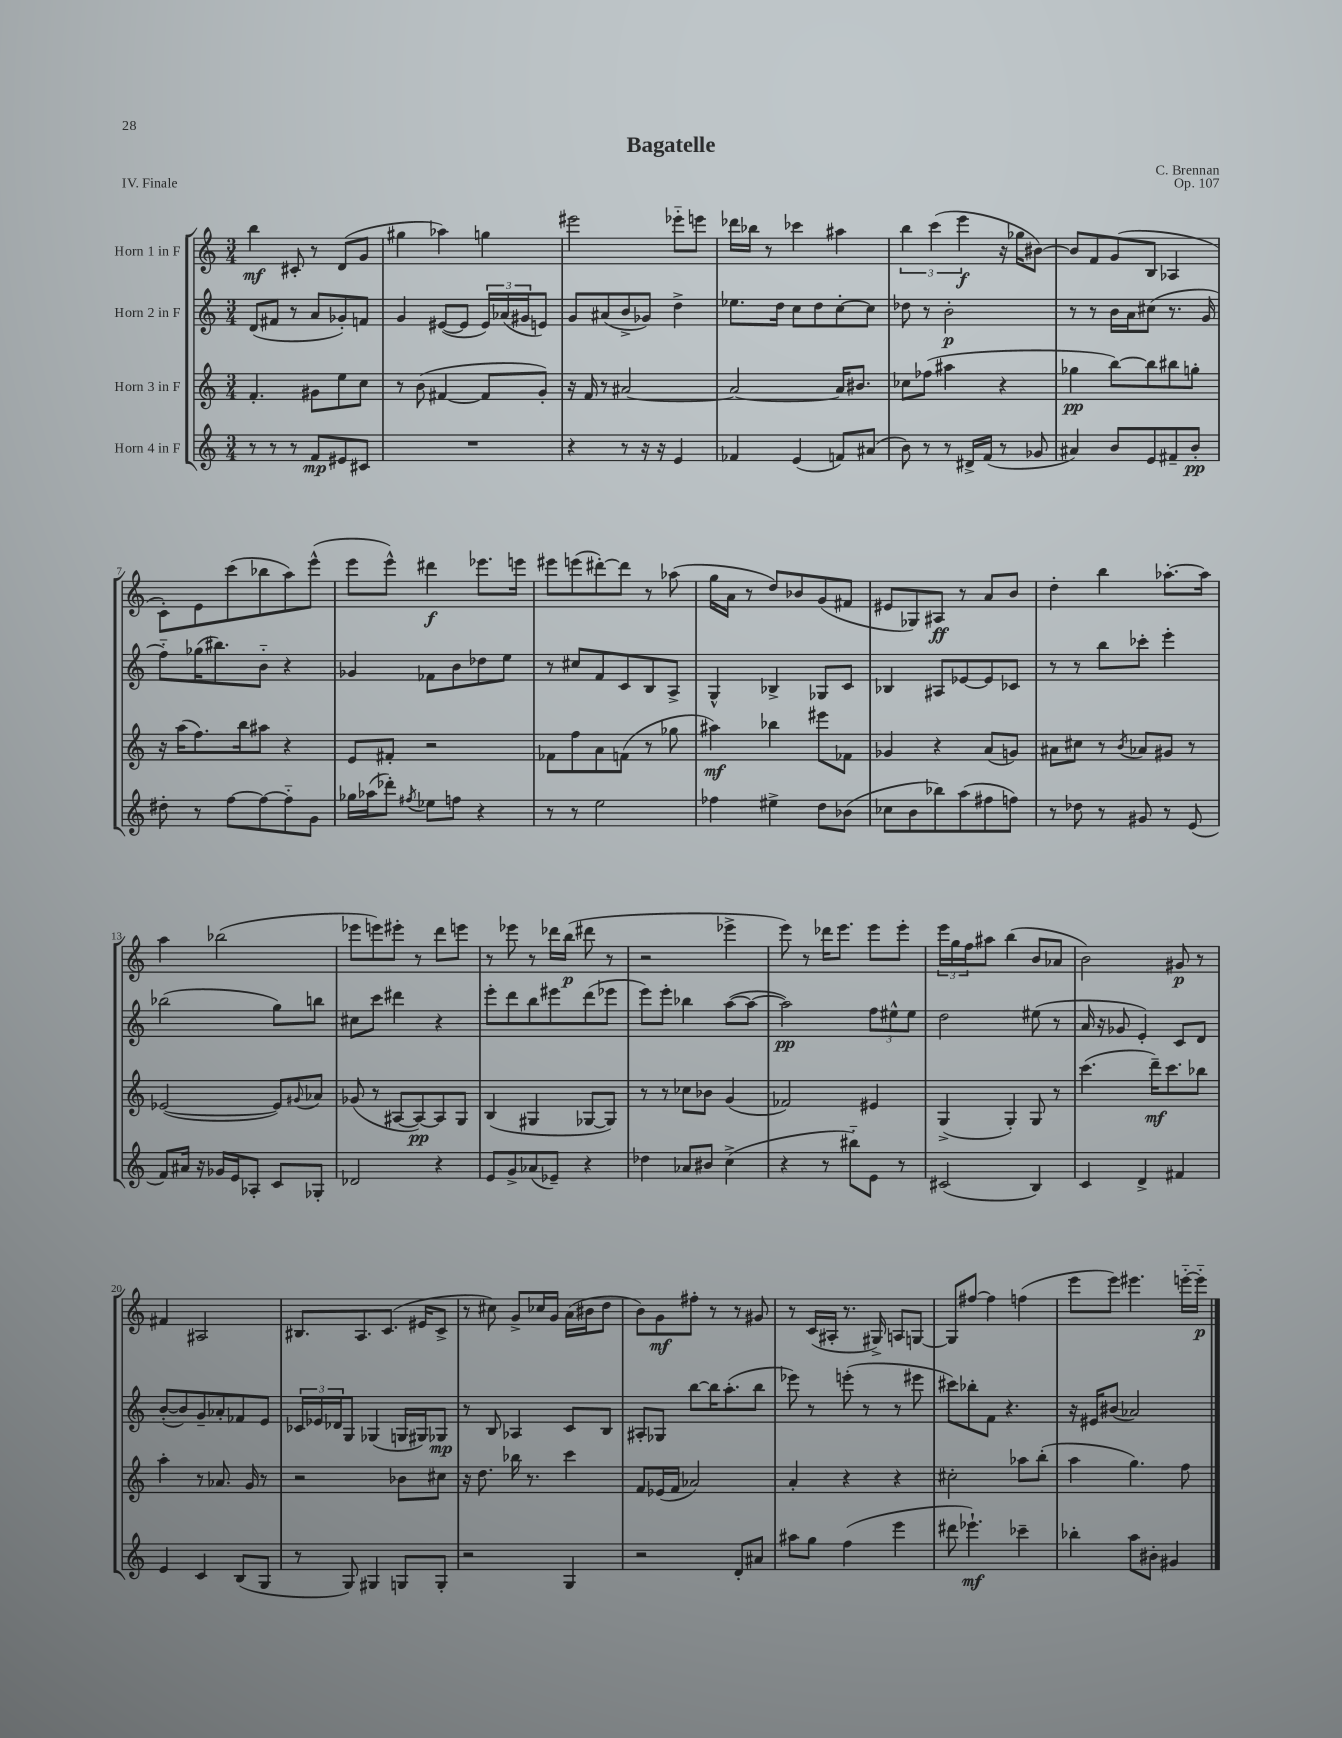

**kern	**dynam	**kern	**dynam	**kern	**dynam	**kern	**dynam
*part4	*part4	*part3	*part3	*part2	*part2	*part1	*part1
*staff4	*staff4	*staff3	*staff3	*staff2	*staff2	*staff1	*staff1
*I"Horn 4 in F	*	*I"Horn 3 in F	*	*I"Horn 2 in F	*	*I"Horn 1 in F	*
*clefG2	*	*clefG2	*	*clefG2	*	*clefG2	*
*k[]	*	*k[]	*	*k[]	*	*k[]	*
*M3/4	*	*M3/4	*	*M3/4	*	*M3/4	*
=1	=1	=1	=1	=1	=1	=1	=1
8r	.	4.f'/	.	(8d/L	.	4bb\	mf
8r	.	.	.	8f#X/J	.	.	.
8r	.	.	.	8r	.	8c#X'/	.
8f/L	mp	8g#X\L	.	8a/L	.	8r	.
8e#X/	.	8ee\	.	8g-X'/)	.	(8d/L	.
8c#X/J	.	8cc\J	.	8fn/J	.	8g/J	.
=2	=2	=2	=2	=2	=2	=2	=2
2.r	.	8r	.	4g/	.	4gg#X\	.
.	.	(8b\	.	.	.	.	.
.	.	[4f#X/	.	([8e#X/L	.	4aa-X\)	.
.	.	.	.	8e#/J]	.	.	.
.	.	8f#/L]	.	24e#/LL)	.	4ggn\	.
.	.	.	.	(24a-X/	.	.	.
.	.	.	.	24g#X/J	.	.	.
.	.	8g'/J)	.	8en/J)	.	.	.
=3	=3	=3	=3	=3	=3	=3	=3
4r	.	16r	.	8g/L	.	2eee#X\	.
.	.	16f/	.	.	.	.	.
.	.	8r	.	(8a#X/	.	.	.
8r	.	[2a#X/	.	8b^/	.	.	.
16r	.	.	.	8g-X/J)	.	.	.
16r	.	.	.	.	.	.	.
4e/	.	.	.	4dd^\	.	8eee-X\L	.
.	.	.	.	.	.	8eeen\J	.
=4	=4	=4	=4	=4	=4	=4	=4
4f-X/	.	2a#/_	.	8.ee-X\L	.	16ddd-X\LL	.
.	.	.	.	.	.	16bb-X\JJ	.
.	.	.	.	.	.	8r	.
.	.	.	.	16dd\Jk	.	.	.
(4e/	.	.	.	8cc\L	.	4ccc-X\	.
.	.	.	.	8dd\	.	.	.
8fn/L)	.	16a#/KL]	.	[8cc'\	.	4aa#X\	.
.	.	8.b#X/J	.	.	.	.	.
(8a#X/J	.	.	.	8cc\J]	.	.	.
=5	=5	=5	=5	=5	=5	=5	=5
8b\)	.	8cc-X\L	.	8dd-X\	.	6bb\	.
8r	.	(8ff-X\J	.	8r	.	.	.
.	.	.	.	.	.	(6ccc\	.
8r	.	4aa#X\	.	2b'\	p	.	.
.	.	.	.	.	.	6eee\	f
16d#X^/LL	.	.	.	.	.	.	.
(16f/JJ	.	.	.	.	.	.	.
8r	.	4r	.	.	.	16r	.
.	.	.	.	.	.	16gg-X\KL	.
8g-X/	.	.	.	.	.	[8b#X\J)	.
=6	=6	=6	=6	=6	=6	=6	=6
4a#X/)	.	4gg-X\	pp	8r	.	8b#/L]	.
.	.	.	.	8r	.	8f/	.
8b/L	.	[8bb\L)	.	16b\LL	.	(8g/	.
.	.	.	.	16a\J	.	.	.
8e/	.	8bb\]	.	(8cc#X\J	.	8B/J	.
8f#X~/	.	8bb#X\	.	8.r	.	4A-X/	.
8b'/J	pp	8ggn'\J	.	.	.	.	.
.	.	.	.	16g/	.	.	.
!!LO:LB:g=z
=7	=7	=7	=7	=7	=7	=7	=7
8dd#X'\	.	16r	.	8ff\L)	.	8c'\L)	.
.	.	(16aa\KL	.	.	.	.	.
8r	.	8.ff\)	.	(16gg-X\K	.	8e\	.
.	.	.	.	8.bb#X\)	.	.	.
[8ff\L	.	.	.	.	.	(8ccc\	.
.	.	16bb\k	.	.	.	.	.
8ff\_	.	8aa#X\J	.	8b\J	.	8bb-X\	.
8ff\]	.	4r	.	4r	.	8aa\)	.
8g\J	.	.	.	.	.	(8eee^^\J	.
=8	=8	=8	=8	=8	=8	=8	=8
16gg-X\LL	.	8e/L	.	4g-X/	.	8eee\L	.
(16aa-X\J	.	.	.	.	.	.	.
8ddd-X'\J)	.	8f#X'/J	.	.	.	8eee^^\J)	.
8qff#X/	.	.	.	.	.	.	.
8ee-X\L	.	2r	.	8f-X\L	.	4ddd#X\	f
8ffn\J	.	.	.	8b\	.	.	.
4r	.	.	.	8dd-X\	.	8.eee-X\L	.
.	.	.	.	8ee\J	.	.	.
.	.	.	.	.	.	16eeen\Jk	.
=9	=9	=9	=9	=9	=9	=9	=9
8r	.	8f-X\L	.	8r	.	8eee#X\L	.
8r	.	8ff\	.	8cc#X/L	.	(8eeen\	.
2ee\	.	8a\	.	8f/	.	[8ddd#X'\)	.
.	.	(8fn\J	.	8c/	.	8ddd#\J]	.
.	.	8r	.	8B/	.	8r	.
.	.	8gg-X\	.	8A^/J	.	(8aa-X\	.
=10	=10	=10	=10	=10	=10	=10	=10
4ff-X\	.	4aa#X\)	mf	4G^^/	.	16gg\LL	.
.	.	.	.	.	.	16a\JJ	.
.	.	.	.	.	.	8r	.
4ee#X^\	.	4bb-X\	.	4B-X^/	.	8dd/L)	.
.	.	.	.	.	.	8b-X/	.
8dd\L	.	8eee#X\L	.	8G-X/L	.	(8g/	.
(8b-X\J	.	8f-X\J	.	8c/J	.	8f#X/J	.
=11	=11	=11	=11	=11	=11	=11	=11
8cc-X\L	.	4g-X/	.	4B-X/	.	8e#X/L	.
8b\	.	.	.	.	.	8G-X/)	.
8bb-X\)	.	4r	.	8A#X/L	.	8A#X/J	ff
(8aa\	.	.	.	[8e-X/	.	8r	.
8ff#X\	.	(8a/L	.	8e-/]	.	8a/L	.
8ffn\J)	.	8gn/J)	.	8c-X/J	.	8b/J	.
=12	=12	=12	=12	=12	=12	=12	=12
8r	.	8a#X\L	.	8r	.	4dd'\	.
8dd-X\	.	8cc#X\J	.	8r	.	.	.
8r	.	8r	.	8bb\L	.	4bb\	.
.	.	8qb/	.	.	.	.	.
8g#X/	.	8a-X/L	.	8ccc-X'\J	.	.	.
8r	.	8g#X/J	.	4eee'\	.	[8.aa-X'\L	.
(8e/	.	8r	.	.	.	.	.
.	.	.	.	.	.	16aa-\Jk]	.
!!LO:LB:g=z
=13	=13	=13	=13	=13	=13	=13	=13
8f/L)	.	([2e-X/	.	(2bb-X\	.	4aa\	.
16a#X/Jk	.	.	.	.	.	.	.
16r	.	.	.	.	.	.	.
16g-X/LL	.	.	.	.	.	(2bb-X\	.
16e/J	.	.	.	.	.	.	.
8A-X'/J	.	.	.	.	.	.	.
8c/L	.	8e-/L])	.	8gg\L)	.	.	.
.	.	8qqg#X/	.	.	.	.	.
8G-X'/J	.	8a-X/J	.	8bbn\J	.	.	.
=14	=14	=14	=14	=14	=14	=14	=14
2d-X/	.	(8g-X/	.	8cc#X\L	.	8eee-X\L	.
.	.	8r	.	8ccc\J	.	8eeen\)	.
.	.	[8A#X/L	.	4ddd#X\	.	8eee#X'\J	.
.	.	8A#/_)	pp	.	.	8r	.
4r	.	8A#/]	.	4r	.	8ddd\L	.
.	.	8G/J	.	.	.	8eeen\J	.
=15	=15	=15	=15	=15	=15	=15	=15
8e/L	.	(4B/	.	8eee'\L	.	8r	.
8g^/	.	.	.	8ddd\	.	8eee-X\	.
(8a-X/	.	4G#X/	.	8bb\	.	8r	.
8e-X~/J)	.	.	.	8eee#X\	.	16ddd-X\LL	.
.	.	.	.	.	.	(16bb\JJ	p
4r	.	[8G-X/L	.	(8ddd\	.	8ddd#X\	.
.	.	8G-/J])	.	8eee-X\J	.	8r	.
=16	=16	=16	=16	=16	=16	=16	=16
4dd-X\	.	8r	.	8eee\L)	.	2r	.
.	.	8r	.	8eee'\J	.	.	.
8a-X/L	.	8cc-X\L	.	4bb-X\	.	.	.
8b#X/J	.	8b-X\J	.	.	.	.	.
(4cc^\	.	(4g/	.	([8aa\L	.	4eee-X^\	.
.	.	.	.	8aa\J_	.	.	.
=17	=17	=17	=17	=17	=17	=17	=17
4r	.	2f-X/)	.	2aa\])	pp	8eee\)	.
.	.	.	.	.	.	8r	.
8r	.	.	.	.	.	16ddd-X\KL	.
.	.	.	.	.	.	8.eee\J	.
8bb#X\L)	.	.	.	.	.	.	.
8e\J	.	4e#X/	.	12ff\L	.	8eee\L	.
.	.	.	.	12ee#X^^\	.	.	.
8r	.	.	.	.	.	8eee'\J	.
.	.	.	.	12ee#\J	.	.	.
=18	=18	=18	=18	=18	=18	=18	=18
(2c#X/	.	(4G^/	.	2dd\	.	24eee\LL	.
.	.	.	.	.	.	24gg\	.
.	.	.	.	.	.	24ff\J	.
.	.	.	.	.	.	8aa#X\J	.
.	.	4G'/)	.	.	.	(4bb\	.
4B/)	.	8G/	.	(8ee#X\	.	8b/L	.
.	.	8r	.	8r	.	8a-X/J	.
=19	=19	=19	=19	=19	=19	=19	=19
4c/	.	(4.ccc\	.	16a/	.	2b\)	.
.	.	.	.	16r	.	.	.
.	.	.	.	8g-X/	.	.	.
4d^/	.	.	.	4e'/)	.	.	.
.	.	16ddd~\KL)	mf	.	.	.	.
.	.	8.ccc\	.	.	.	.	.
4f#X/	.	.	.	8c/L	.	8g#X/	p
.	.	8bb-X\J	.	8d/J	.	8r	.
!!LO:LB:g=z
=20	=20	=20	=20	=20	=20	=20	=20
4e/	.	4aa'\	.	([8b'/L	.	4f#X/	.
.	.	.	.	8b/])	.	.	.
4c/	.	8r	.	8g~/	.	2A#X/	.
.	.	8.a-X/	.	8a-X'/	.	.	.
(8B/L	.	.	.	8f-X/	.	.	.
.	.	16g/	.	.	.	.	.
8G/J	.	8r	.	8e/J	.	.	.
=21	=21	=21	=21	=21	=21	=21	=21
8r	.	2r	.	24c-X/LL	.	8.B#X/L	.
.	.	.	.	24e-X/	.	.	.
.	.	.	.	24d-X/J	.	.	.
8G/)	.	.	.	8G/J	.	.	.
.	.	.	.	.	.	8.A/	.
4G#X/	.	.	.	(4G-X/	.	.	.
.	.	.	.	.	.	(8.c/J	.
8Gn/L	.	8b-X\L	.	16Gn/LL	.	.	.
.	.	.	.	16G#X/J)	.	16e#X/KL	.
8G'/J	.	8cc#X\J	.	8G-X/J	mp	8c^/J	.
=22	=22	=22	=22	=22	=22	=22	=22
2r	.	16r	.	8r	.	8r	.
.	.	8.dd\	.	.	.	.	.
.	.	.	.	8B/	.	8cc#X\)	.
.	.	16bb-X\	.	4A-X/	.	8g^/L	.
.	.	8.r	.	.	.	.	.
.	.	.	.	.	.	16cc-X/L	.
.	.	.	.	.	.	16g/JJ	.
4G/	.	4ccc\	.	8c/L	.	(16a\LL	.
.	.	.	.	.	.	16b#X\J	.
.	.	.	.	8B/J	.	8dd\J	.
=23	=23	=23	=23	=23	=23	=23	=23
2r	.	8f/L	.	8A#X'/L	.	8b\L)	.
.	.	(16e-X/L	.	8G-X/J	.	8g\	mf
.	.	16f/JJ	.	.	.	.	.
.	.	2a-X/)	.	[8bb\L	.	8ff#X'\J	.
.	.	.	.	16bb\K]	.	8r	.
.	.	.	.	(8.aa'\	.	.	.
8d'/L	.	.	.	.	.	8r	.
8a#X/J	.	.	.	8bb\J	.	8g#X/	.
=24	=24	=24	=24	=24	=24	=24	=24
8aa#X\L	.	4a'/	.	8eee-X\)	.	8r	.
8gg\J	.	.	.	8r	.	(16c/LL	.
.	.	.	.	.	.	16A#X'/JJ	.
(4ff\	.	4r	.	(8eeen'\	.	8.r	.
.	.	.	.	8r	.	.	.
.	.	.	.	.	.	16G#X^/)	.
4eee\	.	4r	.	8r	.	8An/L	.
.	.	.	.	8eee#X\	.	[8Gn/J	.
=25	=25	=25	=25	=25	=25	=25	=25
8ddd#X\	.	2cc#X'\	.	8ccc#X\L)	.	8G/L]	.
4.eee-X`\)	mf	.	.	8bb-X'\	.	[8ff#X/J	.
.	.	.	.	8f\J	.	4ff#\]	.
.	.	.	.	4.r	.	.	.
4ccc-X~\	.	8aa-X\L	.	.	.	(4ffn\	.
.	.	(8bb'\J	.	.	.	.	.
=26	=26	=26	=26	=26	=26	=26	=26
4bb-X'\	.	4aa\	.	16r	.	8eee\L	.
.	.	.	.	16e#X/KL	.	.	.
.	.	.	.	(8b#X/J	.	8eee\J)	.
8aa\L	.	4.gg\)	.	2a-X/)	.	4.eee#X\	.
8b#X'\J	.	.	.	.	.	.	.
4g#X/	.	.	.	.	.	.	.
.	.	8ff\	.	.	.	[16eeen\LL	.
.	.	.	.	.	.	16eee\JJ]	p
==	==	==	==	==	==	==	==
*-	*-	*-	*-	*-	*-	*-	*-
